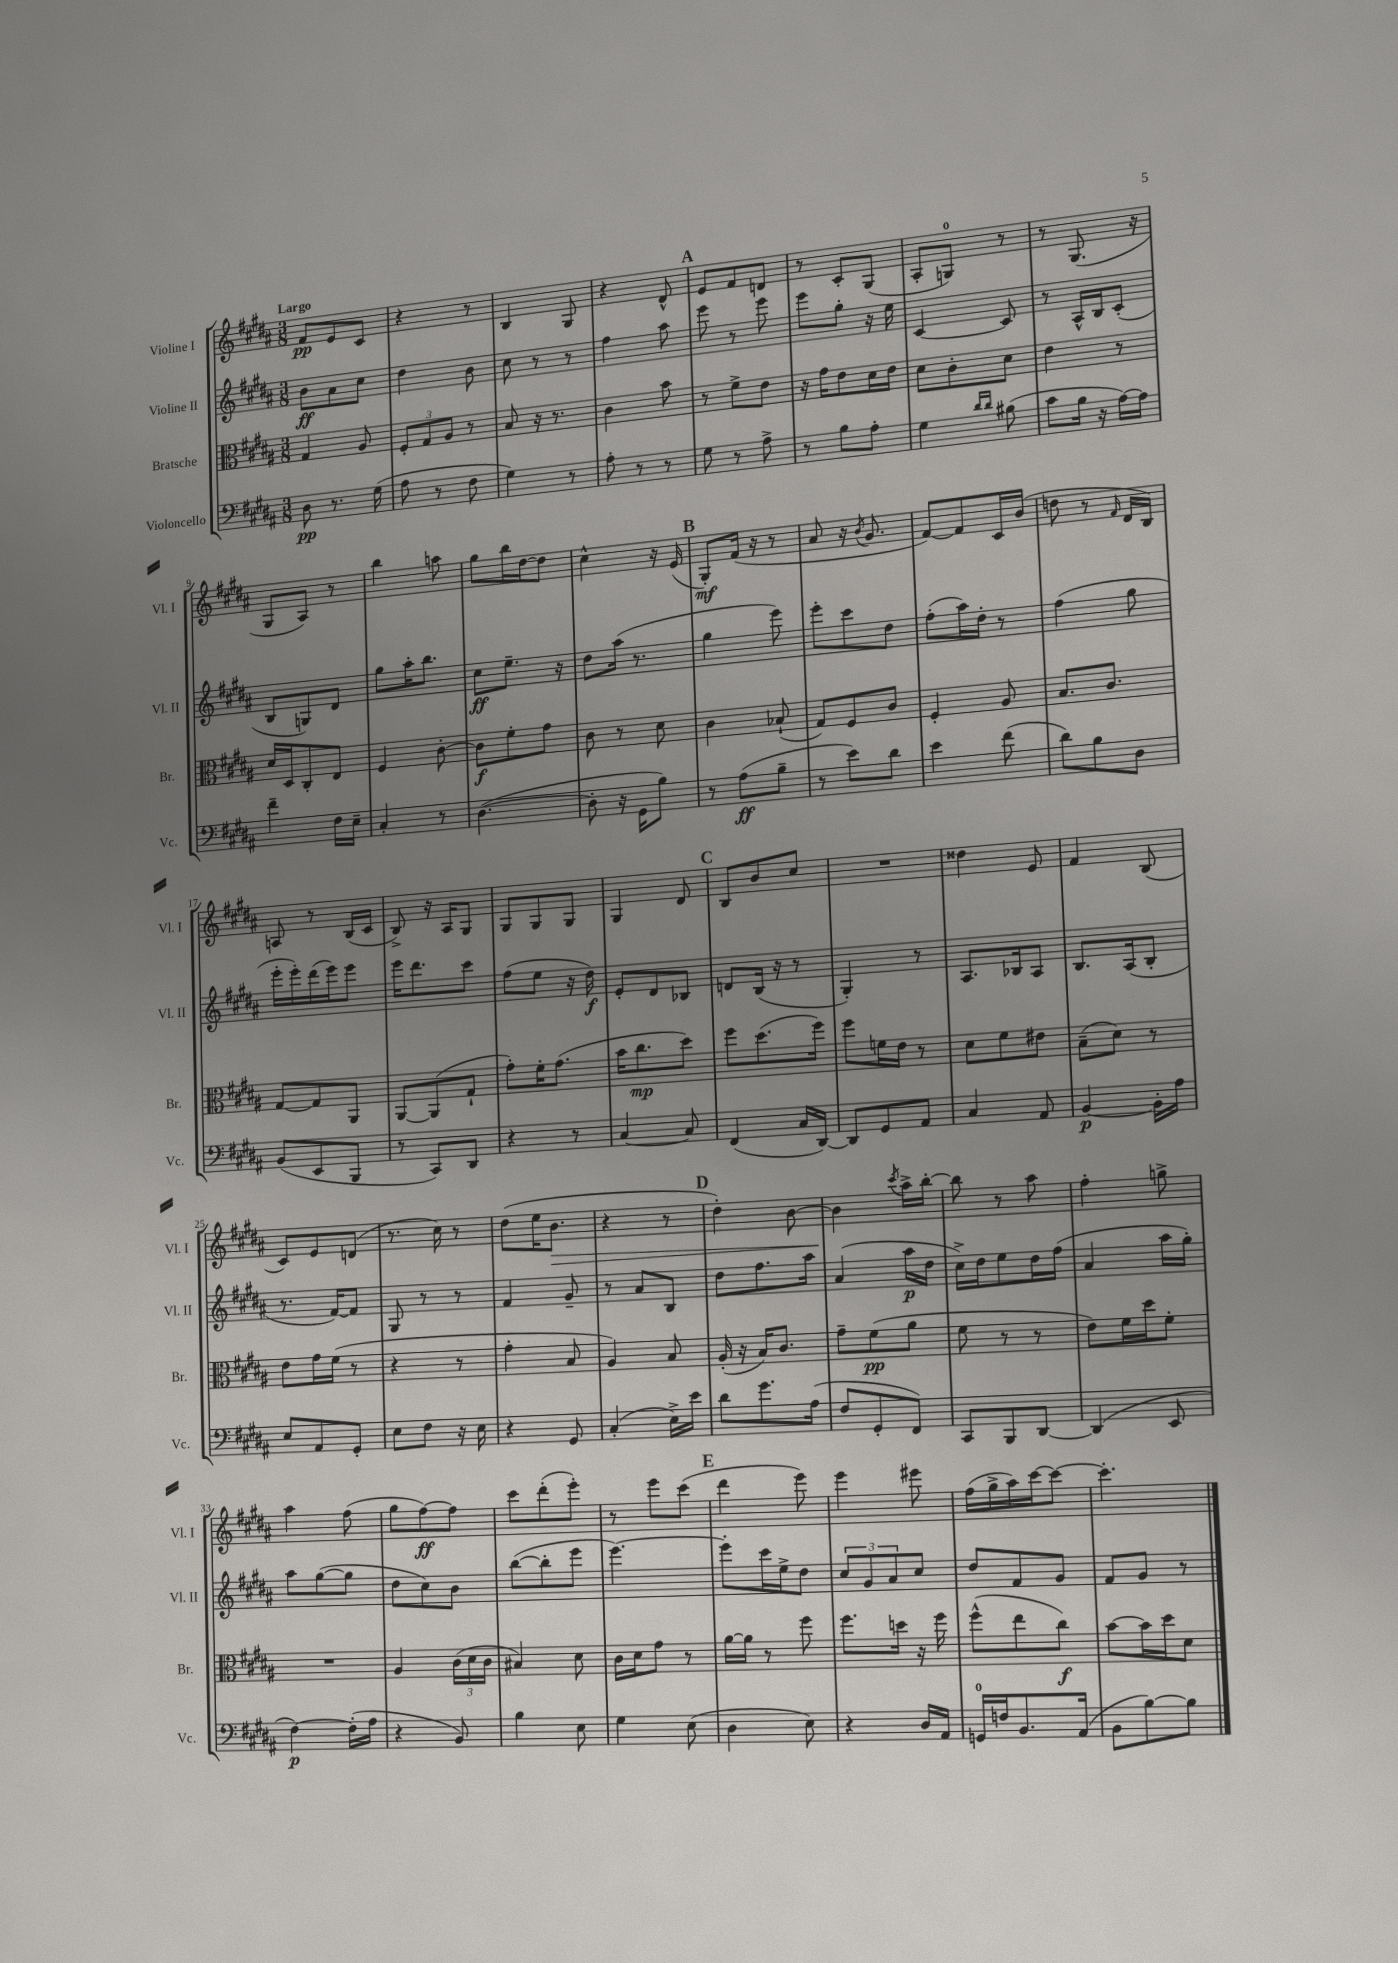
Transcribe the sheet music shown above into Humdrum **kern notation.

**kern	**dynam	**kern	**dynam	**kern	**dynam	**kern	**dynam
*part4	*part4	*part3	*part3	*part2	*part2	*part1	*part1
*staff4	*staff4	*staff3	*staff3	*staff2	*staff2	*staff1	*staff1
*I"Violoncello	*	*I"Bratsche	*	*I"Violine II	*	*I"Violine I	*
*I'Vc.	*	*I'Br.	*	*I'Vl. II	*	*I'Vl. I	*
*clefF4	*	*clefC3	*	*clefG2	*	*clefG2	*
*k[f#c#g#d#a#]	*	*k[f#c#g#d#a#]	*	*k[f#c#g#d#a#]	*	*k[f#c#g#d#a#]	*
*M3/8	*	*M3/8	*	*M3/8	*	*M3/8	*
=1	=1	=1	=1	=1	=1	=1	=1
!	!	!	!	!	!	!LO:TX:a:B:t=Largo	!
8D#\	pp	4G#/	.	8b\L	ff	8f#/L	pp
8.r	.	.	.	8a#\	.	8e/	.
.	.	8A#/	.	8cc#\J	.	8c#/J	.
(16G#\	.	.	.	.	.	.	.
=2	=2	=2	=2	=2	=2	=2	=2
8A#\	.	12F#'/L	.	4dd#\	.	4r	.
.	.	12G#/	.	.	.	.	.
8r	.	.	.	.	.	.	.
.	.	12A#/J	.	.	.	.	.
8F#\	.	8r	.	8b\	.	8r	.
=3	=3	=3	=3	=3	=3	=3	=3
4G#\)	.	8B/	.	8cc#\	.	4B/	.
.	.	16r	.	8r	.	.	.
.	.	8.r	.	.	.	.	.
8r	.	.	.	8r	.	8G#/	.
=4	=4	=4	=4	=4	=4	=4	=4
8A#'\	.	4c#\	.	4ff#\	.	4r	.
8r	.	.	.	.	.	.	.
8r	.	8b\	.	8aa#\	.	8d#^^/	.
!!LO:REH:place=s1:t=A
=5	=5	=5	=5	=5	=5	=5	=5
8G#\	.	8r	.	8eee\	.	8e/L	.
8r	.	8f#^\L	.	8r	.	8f#/	.
8A#^\	.	8e\J	.	8eee\	.	8dn/J	.
=6	=6	=6	=6	=6	=6	=6	=6
8r	.	16r	.	8eee\L	.	8r	.
.	.	16g#\KL	.	.	.	.	.
8B\L	.	8e\	.	8gg#'\J	.	8c#'/L	.
8A#'\J	.	16d#\L	.	16r	.	(8G#/J	.
.	.	16e\JJ	.	16ee\	.	.	.
=7	=7	=7	=7	=7	=7	=7	=7
4G#\	.	8d#\L	.	[4c#/	.	8A#'/L	.
.	.	8c#'\	.	.	.	8Gn/J)	.
16qqd#/LL	.	.	.	.	.	.	.
16qqd#/JJ	.	.	.	.	.	.	.
(8B#X\	.	8d#\J	.	8c#/]	.	8r	.
=8	=8	=8	=8	=8	=8	=8	=8
8c#\L	.	4e\	.	8r	.	8r	.
16B\Jk	.	.	.	16A#^^/LL	.	(8.G#/	.
16r	.	.	.	16B/J	.	.	.
[16A#\LL)	.	8r	.	(8c#'/J	.	.	.
16A#\JJ]	.	.	.	.	.	16r	.
!!LO:LB:g=z
=9	=9	=9	=9	=9	=9	=9	=9
4f#~\	.	16d#/LL	.	8B/L	.	8G#/L	.
.	.	16D#/J	.	.	.	.	.
.	.	8C#'/	.	8Gn/)	.	8A#/J)	.
16F#\LL	.	8E/J	.	8d#/J	.	8r	.
16E~\JJ	.	.	.	.	.	.	.
=10	=10	=10	=10	=10	=10	=10	=10
4C#'/	.	4F#/	.	8gg#\L	.	4bb\	.
.	.	.	.	16aa#'\K	.	.	.
.	.	.	.	8.bb\J	.	.	.
8r	.	[8c#'\	.	.	.	8aan\	.
=11	=11	=11	=11	=11	=11	=11	=11
([4.D#\	.	8c#\L]	f	8cc#\L	ff	8gg#\L	.
.	.	8f#'\	.	8.ee~\J	.	16bb\L	.
.	.	.	.	.	.	[16dd#\J	.
.	.	8g#\J	.	.	.	8dd#\J]	.
.	.	.	.	16r	.	.	.
=12	=12	=12	=12	=12	=12	=12	=12
8D#'\]	.	8c#\	.	8dd#\L	.	4cc#^^\	.
16r	.	8r	.	(16aa#\Jk	.	.	.
16GG#\KL	.	.	.	8.r	.	.	.
8B\J)	.	8d#\	.	.	.	16r	.
.	.	.	.	.	.	(16e/	.
!!LO:REH:place=s1:t=B
=13	=13	=13	=13	=13	=13	=13	=13
8r	.	4c#\	.	4gg#\	.	8G#'/L)	mf
(8A#\L	ff	.	.	.	.	(16f#/Jk	.
.	.	.	.	.	.	16r	.
8B~\J	.	(8B-X`/	.	8eee\)	.	8r	.
=14	=14	=14	=14	=14	=14	=14	=14
8r	.	8G#/L)	.	8eee'\L	.	8a#/	.
8e\L)	.	8F#/	.	8ccc#\	.	16r	.
.	.	.	.	.	.	8qb/	.
.	.	.	.	.	.	8.g#/	.
8d#\J	.	8c#/J	.	8dd#\J	.	.	.
=15	=15	=15	=15	=15	=15	=15	=15
4e\	.	4F#'/	.	(8ff#'\L	.	[8f#/L)	.
.	.	.	.	16aa#\L)	.	8f#/]	.
.	.	.	.	16dd#'\JJ	.	.	.
(8f#\	.	8A#/	.	8r	.	16c#/L	.
.	.	.	.	.	.	(16b/JJ	.
=16	=16	=16	=16	=16	=16	=16	=16
8d#\L)	.	8.B/L	.	(4ff#\	.	8ddn\	.
8B\	.	.	.	.	.	8r	.
.	.	8.c#/J	.	.	.	.	.
.	.	.	.	.	.	16qqf#/	.
8D#\J	.	.	.	8gg#\	.	16d#/LL	.
.	.	.	.	.	.	16B/JJ)	.
!!LO:LB:g=z
=17	=17	=17	=17	=17	=17	=17	=17
(8BB/L	.	[8G#/L	.	16eee'\LL	.	8An/	.
.	.	.	.	16eee'\)	.	.	.
8EE/	.	8G#/]	.	(16ddd#\	.	8r	.
.	.	.	.	16eee\J)	.	.	.
8BBB/J	.	8AA#/J	.	8eee\J	.	(16B/LL	.
.	.	.	.	.	.	16c#/JJ	.
=18	=18	=18	=18	=18	=18	=18	=18
8r	.	[8AA#/L	.	16eee\KL	.	8B^/)	.
.	.	.	.	8.ddd#\	.	.	.
8CC#/L)	.	(8AA#/]	.	.	.	16r	.
.	.	.	.	.	.	16A#/KL	.
8DD#/J	.	8G#`/J	.	8ccc#\J	.	8G#/J	.
=19	=19	=19	=19	=19	=19	=19	=19
4r	.	8g#'\L)	.	(8ff#\L	.	8G#/L	.
.	.	16f#'\K	.	8ee\J	.	8G#/	.
.	.	(8.g#\J	.	.	.	.	.
8r	.	.	.	16r	.	8G#/J	.
.	.	.	.	16dd#\)	f	.	.
=20	=20	=20	=20	=20	=20	=20	=20
[4C#/	.	16b\KL	.	8e'/L	.	4G#/	.
.	.	8.cc#\	mp	.	.	.	.
.	.	.	.	8d#/	.	.	.
8C#/]	.	8dd#\J)	.	8B-X/J	.	8d#/	.
!!LO:REH:place=s1:t=C
=21	=21	=21	=21	=21	=21	=21	=21
(4FF#/	.	8ff#\L	.	8dn/L	.	8B/L	.
.	.	(8.dd#\	.	(16B/Jk	.	8b/	.
.	.	.	.	16r	.	.	.
16C#/LL	.	.	.	8r	.	8cc#/J	.
[16DD#/JJ)	.	16ff#\Jk)	.	.	.	.	.
=22	=22	=22	=22	=22	=22	=22	=22
8DD#/L]	.	8ff#\L	.	4G#'/)	.	4.r	.
8GG#/	.	16fn\L	.	.	.	.	.
.	.	16e\JJ	.	.	.	.	.
8AA#/J	.	8r	.	8r	.	.	.
=23	=23	=23	=23	=23	=23	=23	=23
4C#/	.	8d#\L	.	8.A#/L	.	4dd##X\	.
.	.	8f#\	.	.	.	.	.
.	.	.	.	16B-X/k	.	.	.
8AA#/	.	8e#X\J	.	8A#/J	.	8e/	.
=24	=24	=24	=24	=24	=24	=24	=24
[4BB/	p	(8B~\L	.	8.B/L	.	4f#/	.
.	.	8d#\J)	.	.	.	.	.
.	.	.	.	(16A#/k	.	.	.
16BB'\LL]	.	8r	.	8B'/J	.	(8B/	.
16A#\JJ	.	.	.	.	.	.	.
!!LO:LB:g=z
=25	=25	=25	=25	=25	=25	=25	=25
8E/L	.	8e\L	.	8.r	.	8c#/L)	.
8AA#/	.	16g#\L	.	.	.	8e/	.
.	.	(16f#\JJ	.	[16f#/KL)	.	.	.
8GG#'/J	.	8r	.	8f#/J]	.	(8dn/J	.
=26	=26	=26	=26	=26	=26	=26	=26
8E\L	.	4r	.	8G#/	.	8.r	.
8F#\J	.	.	.	8r	.	.	.
.	.	.	.	.	.	16cc#\)	.
16r	.	8r	.	8r	.	8r	.
16E\	.	.	.	.	.	.	.
=27	=27	=27	=27	=27	=27	=27	=27
4r	.	4g#'\	.	4f#/	.	(8dd#\L	.
.	.	.	.	.	.	16ee\K	.
!	!	!	!	!	!	!	!LO:HP:b
.	.	.	.	.	.	8.b\J	>
8GG#/	.	8B/	.	8g#~/	.	.	.
=28	=28	=28	=28	=28	=28	=28	=28
(4C#'/	.	4A#/)	.	8r	.	4r	.
.	.	.	.	8a#/L	.	.	.
16E^\LL)	.	8B/	.	8B/J	.	8r	.
16e\JJ	.	.	.	.	.	.	.
!!LO:REH:place=s1:t=D
=29	=29	=29	=29	=29	=29	=29	=29
8d#\L	.	(16A#'/	.	8dd#\L	.	4dd#'\)	.
.	.	16r	.	.	.	.	.
8.g#\	.	16B/KL)	.	8.ff#\	.	.	.
.	.	8.c#/J	.	.	.	.	.
.	.	.	.	.	.	[8b\	.
(16A#\Jk	.	.	.	16aa#\Jk	.	.	.
=30	=30	=30	=30	=30	=30	=30	=30
8F#/L	.	8g#~\L	.	(4a#/	.	4b\]	.
8GG#'/	.	(8f#\	pp	.	.	.	.
.	.	.	.	.	.	8qccc#/	.
8FF#/J)	.	8a#\J	.	16aa#\LL	p	16aa#^\LL	]
.	.	.	.	16dd#\JJ	.	[16bb'\JJ	.
=31	=31	=31	=31	=31	=31	=31	=31
8CC#/L	.	8f#\	.	16cc#^\LL)	.	8bb\]	.
.	.	.	.	16dd#\J	.	.	.
8BBB/	.	8r	.	8ee\	.	8r	.
[8DD#/J	.	8r	.	16dd#\L	.	8aa#\	.
.	.	.	.	(16ff#\JJ	.	.	.
=32	=32	=32	=32	=32	=32	=32	=32
(4DD#/]	.	8e\L)	.	4a#/	.	4ff#'\	.
.	.	16f#\L	.	.	.	.	.
.	.	16dd#\J	.	.	.	.	.
8EE/	.	8f#'\J	.	16aa#\LL	.	8ggn^\	.
.	.	.	.	16gg#'\JJ)	.	.	.
!!LO:LB:g=z
=33	=33	=33	=33	=33	=33	=33	=33
[4F#\)	p	4.r	.	8aa#\L	.	4aa#\	.
.	.	.	.	([8gg#\	.	.	.
(16F#'\LL]	.	.	.	8gg#\J]	.	(8ff#\	.
16A#\JJ	.	.	.	.	.	.	.
=34	=34	=34	=34	=34	=34	=34	=34
4r	.	4A#/	.	8dd#\L	.	8gg#\L	.
.	.	.	.	8cc#\)	.	[8ff#\)	ff
8BB/)	.	(24c#\LL	.	8b\J	.	8ff#\J]	.
.	.	24d#\	.	.	.	.	.
.	.	24c#\JJ	.	.	.	.	.
=35	=35	=35	=35	=35	=35	=35	=35
4B\	.	4B#X/)	.	([8bb\L	.	8ccc#\L	.
.	.	.	.	8bb'\]	.	(8ddd#'\	.
8E\	.	8d#\	.	8eee\J	.	8eee'\J)	.
=36	=36	=36	=36	=36	=36	=36	=36
4G#\	.	16c#\LL	.	[4.eee\)	.	8r	.
.	.	16d#\J	.	.	.	.	.
.	.	8g#\J	.	.	.	8eee\L	.
(8E\	.	8r	.	.	.	(8ccc#\J	.
!!LO:REH:place=s1:t=E
=37	=37	=37	=37	=37	=37	=37	=37
4D#\	.	[16a#\LL	.	8eee'\L]	.	4ddd#\	.
.	.	16a#\JJ]	.	.	.	.	.
.	.	8r	.	16ccc#\L	.	.	.
.	.	.	.	16ee^\J	.	.	.
8E\)	.	8ff#\	.	8dd#\J	.	8eee\)	.
=38	=38	=38	=38	=38	=38	=38	=38
4r	.	8.ff#\L	.	12cc#/L	.	4eee\	.
.	.	.	.	12g#/	.	.	.
.	.	.	.	12a#/	.	.	.
.	.	16ddn\Jk	.	.	.	.	.
16D#/LL	.	16r	.	8cc#/J	.	8eee#X\	.
16AA#/JJ	.	16ff#\	.	.	.	.	.
=39	=39	=39	=39	=39	=39	=39	=39
16GGn/LL	.	(8ff#^^\L	.	8dd#/L	.	(16ff#\LL	.
16Fn/J	.	.	.	.	.	16gg#^\	.
8.BB/	.	8ee\	.	8f#/	.	16aa#\)	.
.	.	.	.	.	.	[16ccc#\J	.
.	.	8cc#\J)	f	8g#/J	.	8ccc#\J_	.
(16AA#/Jk	.	.	.	.	.	.	.
=40	=40	=40	=40	=40	=40	=40	=40
8BB\L	.	[8b\L	.	8f#/L	.	4.ccc#'\]	.
[8B\)	.	16b\L]	.	8g#/J	.	.	.
.	.	16dd#\J	.	.	.	.	.
8B\J]	.	8d#\J	.	8r	.	.	.
==	==	==	==	==	==	==	==
*-	*-	*-	*-	*-	*-	*-	*-
